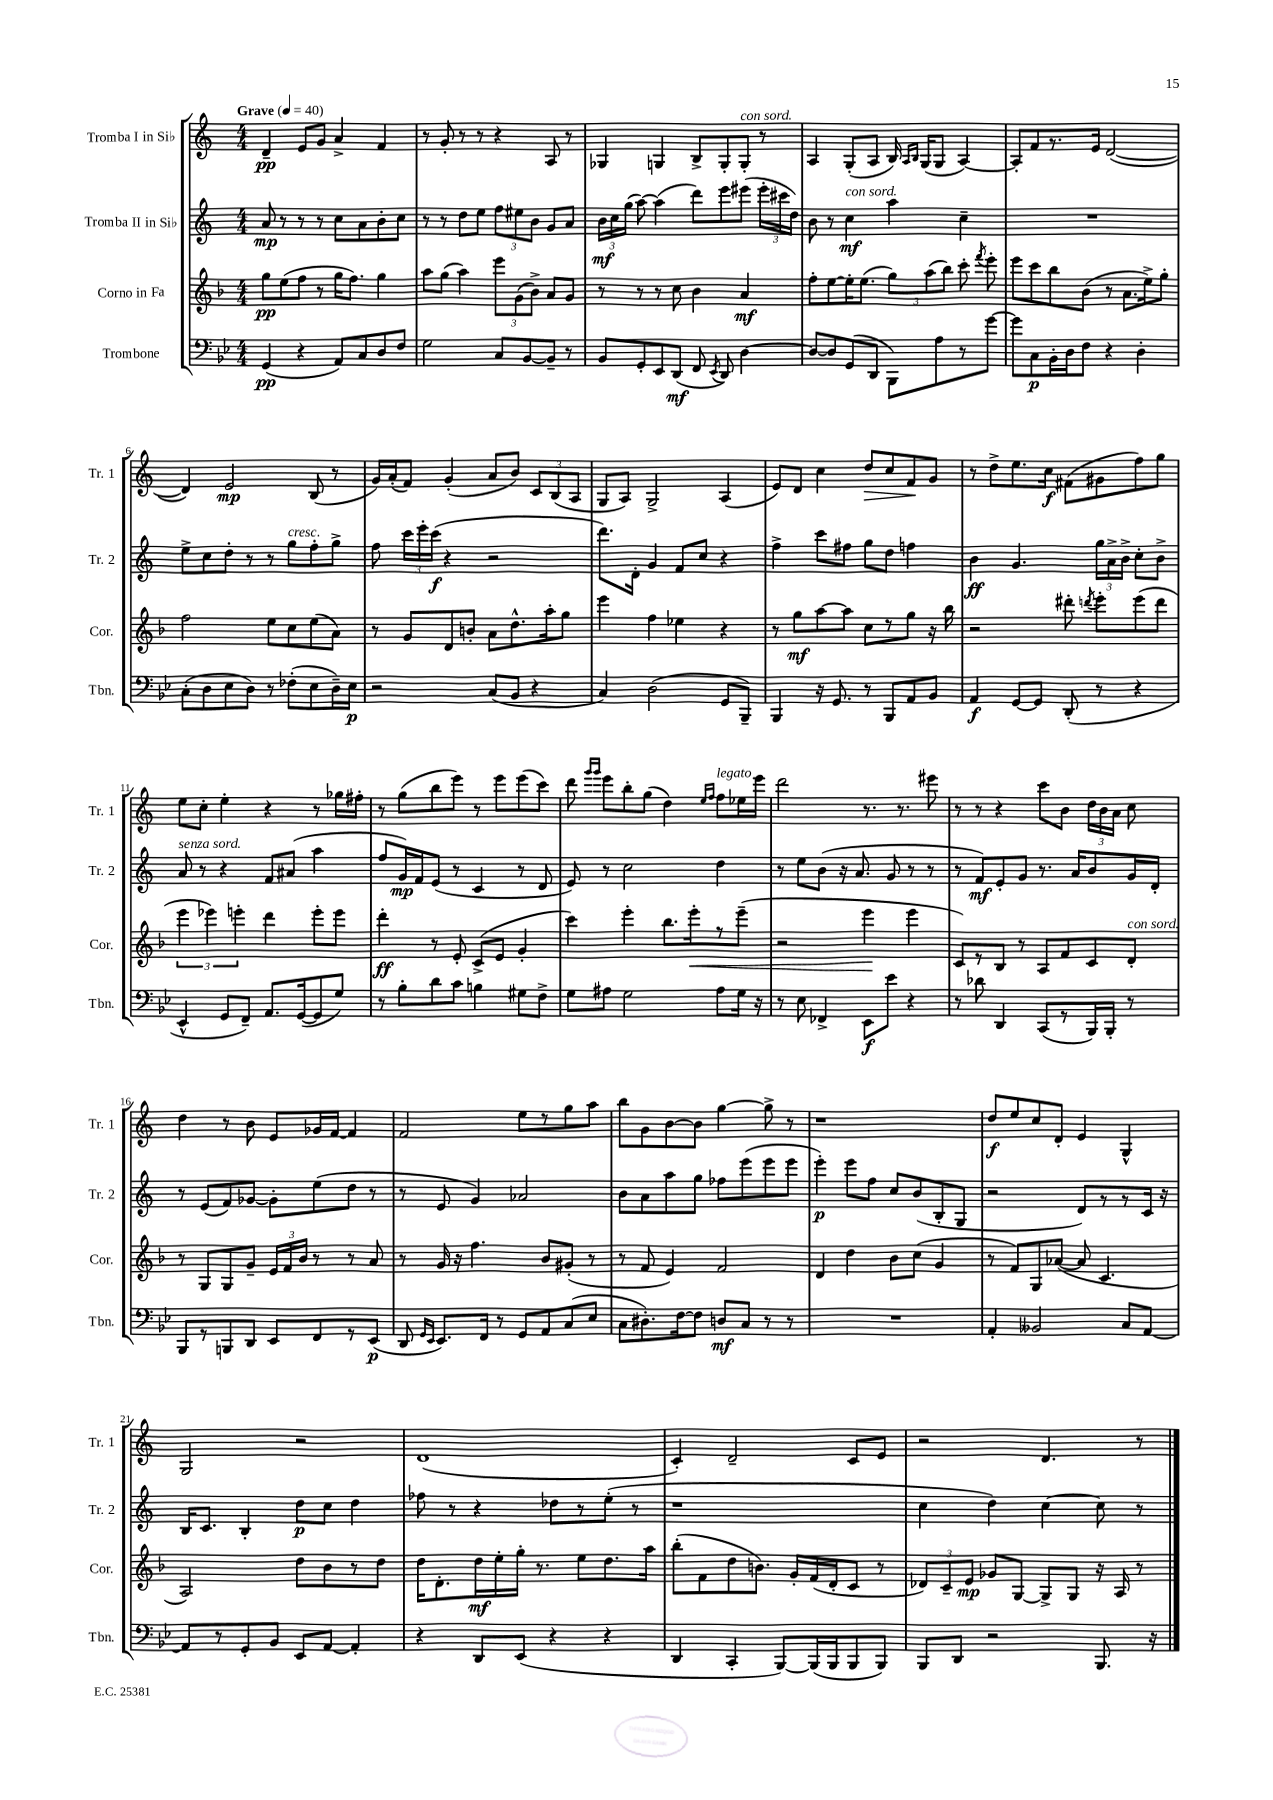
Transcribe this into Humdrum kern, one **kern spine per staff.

**kern	**kern	**kern	**kern
*staff4	*staff3	*staff2	*staff1
*clefF4	*clefG2	*clefG2	*clefG2
*k[b-e-]	*k[b-]	*k[]	*k[]
*M4/4	*M4/4	*M4/4	*M4/4
*MM40	*MM40	*MM40	*MM40
(4GG/	8gg\L	8a/	4d~/
.	(8ee\	8r	.
4r	8ff\J	8r	8e/L
.	8r	8r	8g/J
8AA/L)	16gg\LK	8cc\L	4a^/
.	8.ff\J)	.	.
8C/	.	8a\	.
8D/	4gg\	8b'\	4f/
8F/J	.	8cc\J	.
=	=	=	=
2G\	8aa\L	8r	8r
.	(8gg\J	8r	8g'/
.	4aa\)	8dd\L	8r
.	.	8ee\J	8r
8C/L	12eee\L	12ff\L	4r
.	(12g\	12ee#\	.
[8BB-/	.	.	.
.	12b-^\J)	12b\J	.
8BB-~/]J	8a/L	8g/L	8A/
8r	8g/J	8a/J	8r
=	=	=	=
8BB-/L	8r	24b\LL	4G-/
.	.	24cc\	.
.	.	(24gg\JJ	.
8GG'/	8r	[8aa\)	.
8EE-/	8r	(4aa\]	4G/
(8DD/J	8cc\	.	.
8FF/	4b-\	8ddd\L)	8B^/L
8qEE-/	.	.	.
8DD/)	.	8eee\	8G'/
[4D\	4a/	(8eee#\J	8G'/J
.	.	24eee#'\LL	8r
.	.	24ccc#\	.
.	.	24dd\JJ)	.
=	=	=	=
8D/_L	8ff'\L	8b\	4A/
8D/]	[8ee\	8r	.
(8GG/	16ee'\]K	4cc\	(8G'/L
.	(8.ee\J	.	.
8DD/J	.	.	8A/J
8BBB-\L)	12gg\L)	4aa\	16B/)
.	.	.	16qqA/LL
.	.	.	16qqB/JJ
.	.	.	(16G/LK
.	(12aa\	.	.
8A\	.	.	8G/J
.	12bb-\J)	.	.
8r	8ccc'\	4cc~\	[4A/)
.	8qfff/	.	.
[8g\J	8eee'\	.	.
=	=	=	=
8g\]L	8eee\L	1r	8A'/]L
8C\	8ccc\	.	8f/
16BB-'\L	8bb-\	.	8.r
16D\J	.	.	.
8F\J	(8b-\J	.	.
.	.	.	16e/Jk
4r	8r	.	([2d/
.	8.a\L	.	.
4D'\	.	.	.
.	16ee^\k)	.	.
.	8gg'\J	.	.
=	=	=	=
(8C'\L	2ff\	8ee^\L	4d/])
8D\	.	8cc\	.
8E-\	.	8dd'\J	2e/
8D\J)	.	8r	.
8r	8ee\L	8r	.
(8F-'\L	8cc\	8gg\L	.
8E-\	(8ee\	8ff'\	(8B/
16D~\L)	8a\J)	8gg^\J	8r
16E-\JJ	.	.	.
=	=	=	=
2r	8r	8ff\	16g/LL)
.	.	.	(16a'/J
.	8g/L	24ccc\LL	8f/J)
.	.	24eee'\	.
.	.	(24ccc\JJ	.
.	8d/	4r	(4g'/
.	8b'/J	.	.
(8C/L	8a\L	2r	8a/L
8BB-/J	8.dd^^\	.	8b/J)
4r	.	.	12c/L
.	16aa'\k	.	.
.	.	.	(12B/
.	8gg\J	.	.
.	.	.	12A/J
=	=	=	=
4C/)	4eee\	8.ddd\L)	8G/L
.	.	.	8A/J)
.	.	16d'\Jk	.
(2D\	4ff\	4g/	2G^/
.	4ee-\	8f/L	.
.	.	8cc/J	.
8GG/L	4r	4r	(4A/
8BBB-~/J)	.	.	.
=	=	=	=
4BBB-/	8r	4ff^\	8e/L)
.	8gg\L	.	8d/J
16r	[8aa\	8ccc\L	4cc\
8.GG/	.	.	.
.	8aa\]J	8ff#\J	.
8r	8cc\L	8gg\L	8dd/L
8BBB-/L	8r	8dd\J	8cc/
8AA/	8gg\J	4ff\	8f/
8BB-/J	16r	.	8g/J
.	16bb-\	.	.
=	=	=	=
4AA/	2r	4b\	8r
.	.	.	8dd^\L
[8GG/L	.	4.g/	8.ee\
8GG/]J	.	.	.
.	.	.	16cc\Jk
(8DD'/	8ddd#'\	.	(8f#\L
.	8qddd/	.	.
8r	8eee'\L	24gg\LL	8g#\
.	.	24a^\	.
.	.	24b^\JJ	.
4r	(8eee\	8cc'\L	8ff\)
.	8ddd\J	8b^\J	8gg\J
=	=	=	=
4EE-^^/	6eee\	8a/	8ee\L
.	.	8r	8cc'\J
.	6eee-\)	.	.
8GG/L	.	4r	4ee'\
.	6eee'\	.	.
8FF~/J)	.	.	.
8.AA/L	4ddd\	8f/L	4r
.	.	(8a#/J	.
([16GG/k	.	.	.
8GG/]	8eee'\L	4aa\	8r
8G/J)	8eee\J	.	16gg-\LL
.	.	.	16ff#'\JJ
=	=	=	=
8r	4ddd'\	8ff/L	8r
8B-'\L	.	16g/L)	(8gg\L
.	.	16f/J	.
8d\	8r	(8e/J	8bb\
8c\J	8e'/	8r	8eee\J)
4B\	(8c^/L	4c/	8r
.	8e/J	.	8eee\L
8G#\L	4g'/	8r	(8eee\
8F^\J	.	8d/	8ccc\J)
=	=	=	=
8G\L	4ccc\)	8e/)	8ddd\
.	.	.	16qqggg/LL
.	.	.	16qqggg/JJ
8A#\J	.	8r	8eee\L
2G\	4eee'\	2cc\	8bb'\
.	.	.	(8gg\J
.	8.bb-\L	.	4dd\)
.	16eee'\k	.	.
.	.	.	16qqee/LL
.	.	.	16qqff/JJ
8A#\L	8r	4dd\	8ff\L
16G\Jk	(8eee~\J	.	16ee-\L
16r	.	.	16eee\JJ
=	=	=	=
8r	2r	8r	2ddd\
8E-\	.	8ee\L	.
4FF-^/	.	(8b\J	.
.	.	16r	.
.	.	8.a/	.
8EE-\L	4eee\	.	8.r
8e-\J	.	8g/	.
.	.	.	8.r
4r	4eee\	8r	.
.	.	8r	8eee#\
=	=	=	=
8r	8c/L)	8r	8r
8d-\	8r	8f/L)	8r
4DD/	8B-/J	8e'/	4r
.	8r	8g/J	.
(8CC/L	8A/L	8.r	8ccc\L
8r	8f/	.	8b\J
.	.	16a/LK	.
16BBB-/L)	8c/	8b/	24dd\LL
.	.	.	24b\
16BBB-'/JJ	.	.	.
.	.	.	24a\JJ
8r	8d'/J	16g/L	8cc\
.	.	16d'/JJ	.
=	=	=	=
8BBB-/L	8r	8r	4dd\
8r	8G/L	(8e/L	.
8BBB/	8G/	8f/)	8r
8DD/J	8g~/J	[8g-/J	8b\
8EE-/L	24e/LL	8g-'\]L	8e/L
.	24f/	.	.
.	24b-/JJ	.	.
8FF/	8r	(8ee\	16g-/L
.	.	.	[16f/JJ
8r	8r	8dd\J	4f/]
(8EE-/J	8a/	8r	.
=	=	=	=
8DD/	8r	8r	2f/
16qqGG/LL	.	.	.
16qqEE-/JJ	.	.	.
8.EE-/L)	16g/	8e/	.
.	16r	.	.
.	4.ff\	4g/)	.
16FF/Jk	.	.	.
8r	.	.	.
8GG/L	.	2a-/	8ee\L
8AA/	8b-/L	.	8r
(8C/	(8g#'/J	.	8gg\
8E-/J	8r	.	8aa\J
=	=	=	=
8C\L	8r	8b\L	8bb\L
8.D#'\)	8f/	8a\	8g\
.	4e/)	8aa\	[8b\
[16F\k	.	.	.
8F\]J	.	8gg\J	8b\]J
8D/L	2f/	8ff-\L	[4gg\
8C/J	.	(8eee\	.
8r	.	8eee\	8gg^\]
8r	.	8eee\J	8r
=	=	=	=
1r	4d/	4eee'\)	1r
.	4dd\	8eee\L	.
.	.	8ff\J	.
.	8b-\L	8cc/L	.
.	(8cc\J	(8b/	.
.	4g/	8B'/	.
.	.	8G/J	.
=	=	=	=
4AA'/	8r	2r	8dd/L
.	8f/L)	.	8ee/
2BB--/	8G/	.	8cc/
.	([8a-/J	.	8d'/J
.	8a-/]	8d/L)	4e/
.	4.c/	8r	.
8C/L	.	8r	4G^^/
[8AA/J	.	16c/Jk	.
.	.	16r	.
=	=	=	=
8AA/]L	2A/)	16B/LK	2G/
.	.	8.c/J	.
8r	.	.	.
8GG'/	.	4B'/	.
8BB-/J	.	.	.
8EE-/L	8dd\L	8dd\L	2r
[8AA/J	8b-\	8cc\J	.
4AA'/]	8r	4dd\	.
.	8dd\J	.	.
=	=	=	=
4r	16dd\LK	8ff-\	(1d
.	8.d'\	.	.
.	.	8r	.
8DD/L	16dd\L	4r	.
.	16ee'\	.	.
(8EE-/J	16gg'\JJ	.	.
.	8.r	.	.
4r	.	8dd-\L	.
.	8ee\L	8r	.
4r	8.dd\	(8ee'\J	.
.	.	8r	.
.	16aa\Jk	.	.
=	=	=	=
4DD/	(8bb-'\L	1r	4c'/)
.	8f\	.	.
4CC'/	8dd\	.	2d~/
.	8.b\J)	.	.
[8BBB-/L)	.	.	.
.	16g'/LL	.	.
(16BBB-/]L	(16f/	.	.
16BBB-/J	16d'/J	.	.
8BBB-/	8c/J	.	8c/L
8BBB-/J)	8r	.	8e/J
=	=	=	=
8BBB-/L	12d-/L)	4cc\	2r
.	12c~/	.	.
8DD/J	.	.	.
.	12e/J	.	.
2r	8g-/L	4dd\)	.
.	[8G/J	.	.
.	8G^/]L	[4cc\	4.d/
.	8G/J	.	.
8.BBB-/	16r	8cc\]	.
.	16A/	.	.
.	8r	8r	8r
16r	.	.	.
==	==	==	==
*-	*-	*-	*-
